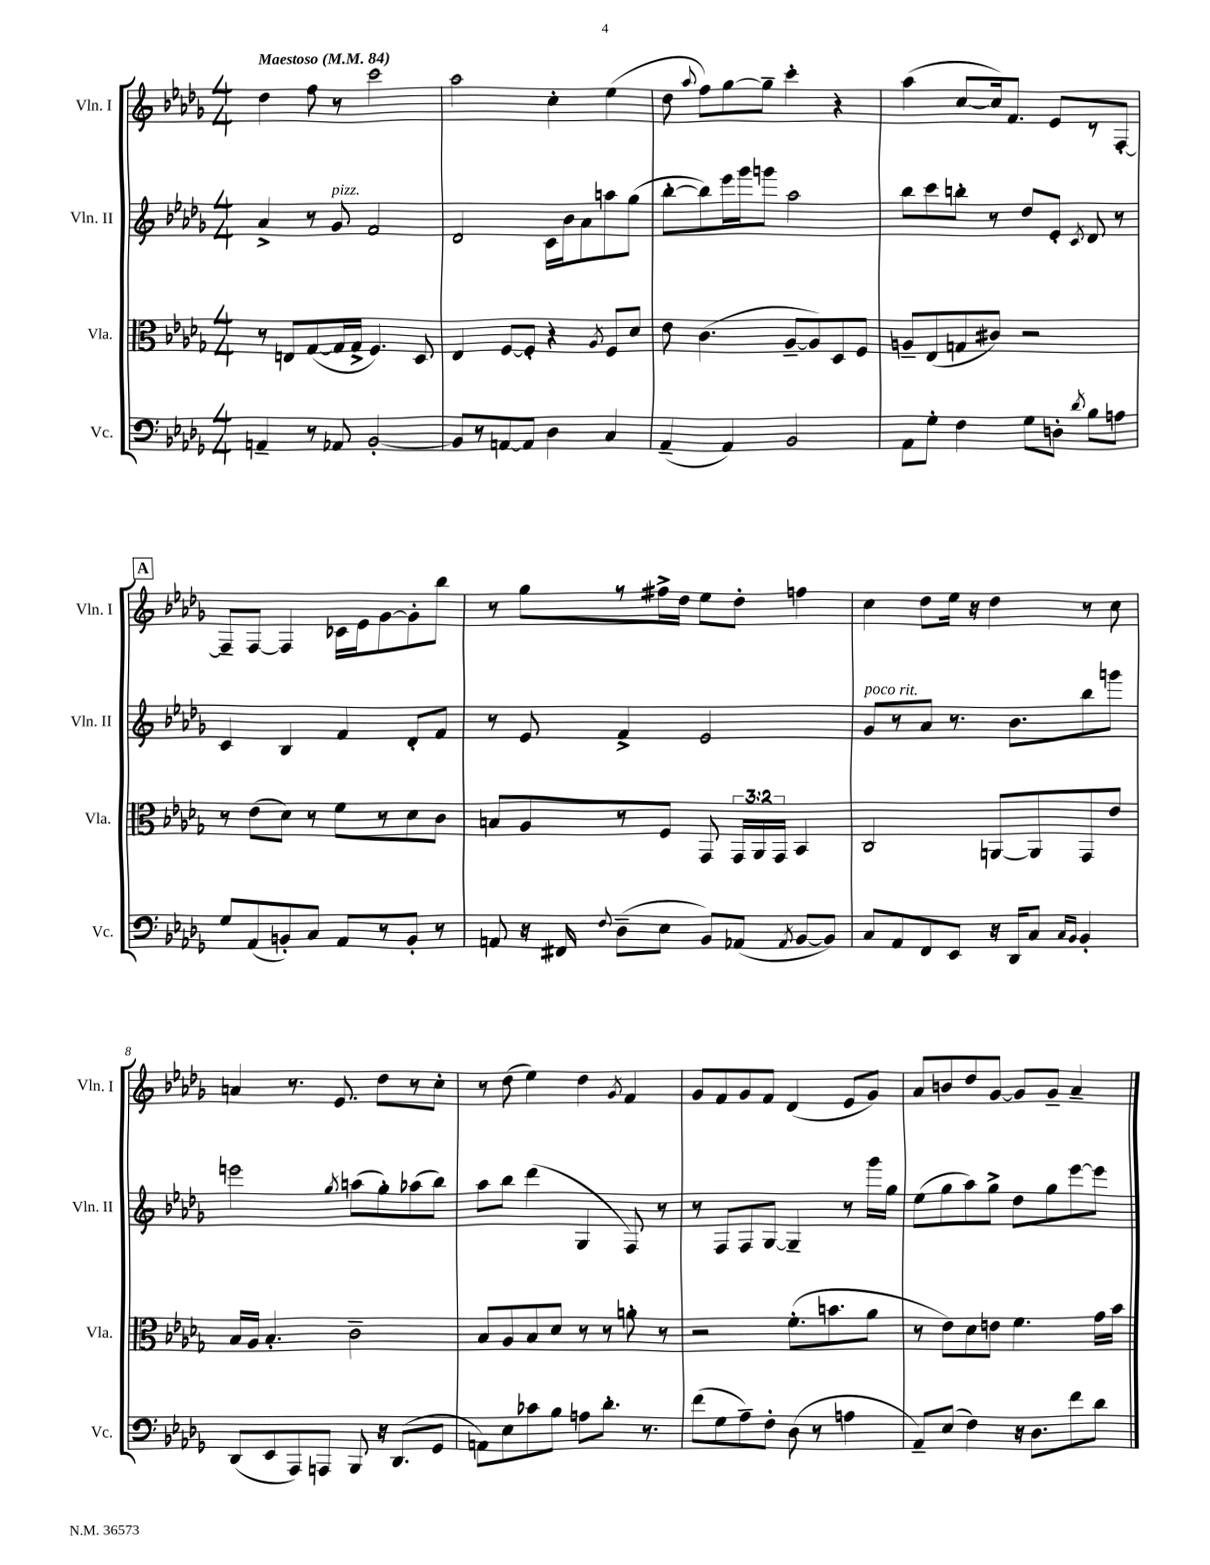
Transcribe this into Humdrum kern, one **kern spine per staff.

**kern	**kern	**kern	**kern
*part4	*part3	*part2	*part1
*staff4	*staff3	*staff2	*staff1
*I"Vc.	*I"Vla.	*I"Vln. II	*I"Vln. I
*I'Vc.	*I'Vla.	*I'Vln. II	*I'Vln. I
*clefF4	*clefC3	*clefG2	*clefG2
*k[b-e-a-d-g-]	*k[b-e-a-d-g-]	*k[b-e-a-d-g-]	*k[b-e-a-d-g-]
*M4/4	*M4/4	*M4/4	*M4/4
*MM84	*MM84	*MM84	*MM84
=1	=1	=1	=1
!	!	!	!LO:TX:a:B:t=Maestoso
4AAn~/	8r	4a-^/	4dd-\
.	8En/L	.	.
8r	([8G-/	8r	8ff\
!	!	!LO:TX:a:i:t=pizz.	!
8AA-X/	16G-/L]	8g-/	8r
.	16G-^/JJ	.	.
[2BB-'/	4.F/)	2f/	2ccc\
.	8D-/	.	.
=2	=2	=2	=2
8BB-/L]	4E-/	2d-/	2aa-\
8r	.	.	.
[8AAn/	[8F/L	.	.
8AA/J]	8F'/J]	.	.
4D-\	4r	16c\LL	4cc'\
.	.	16b-\J	.
.	.	8a-\	.
.	8qA-/	.	.
4C/	8F/L	8aan\	(4ee-\
.	8d-/J	(8gg-\J	.
=3	=3	=3	=3
(4AA-~/	8e-\	[8bb-'\L	8dd-\
.	.	.	8qqaa-/
.	(4.c\	8bb-\])	8ff\L)
4AA-/)	.	16eee-\L	[8gg-\
.	.	16ggg-\J	.
.	.	8gggn\J	8gg-~\J]
2BB-/	[8A-~/L	2aa-\	4ccc'\
.	8A-/])	.	.
.	8D-/	.	4r
.	8F/J	.	.
=4	=4	=4	=4
8AA-\L	8An~/L	8bb-\L	(4aa-\
8G-'\J	(8E-/	8ccc\	.
4F\	8Gn/	8bbn'\J	[8cc/L
.	8c#X/J)	8r	16cc/k])
.	.	.	8.f/J
8G-\L	2r	8dd-/L	.
8Dn'\J	.	8e-'/J	8e-/L
8qd-/	.	8qc/	.
8B-\L	.	8d-/	8r
8An\J	.	8r	[8F'/J
!!LO:LB:g=z
!!LO:REH:place=s1:t=A
=5	=5	=5	=5
8G-/L	8r	4c/	8F~/L]
(8AA-/	(8e-\L	.	[8F/J
8BBn'/)	8d-\J)	4B-/	4F/]
8C/J	8r	.	.
8AA-/L	8f\L	4f/	16c-X\LL
.	.	.	16e-\J
8r	8r	.	[8g-\
8BB'/J	8d-\	8d-'/L	8g-'\]
8r	8c\J	8f/J	8bb-\J
=6	=6	=6	=6
8AAn/	8Bn/L	8r	8r
16r	8A-/	8e-/	8gg-\L
16FF#X/	.	.	.
8qqF/	.	.	.
(8D-~\L	8r	4f^/	8r
8E-\J	8F/J	.	16ff#X^\L
.	.	.	16dd-\JJ
8BB-/L)	8GG-/	2e-/	8ee-\L
(8AA-X/J	24GG-/LL	.	8dd-'\J
.	24AA-/	.	.
.	24GG-/JJ	.	.
8qAA-/	.	.	.
[8BB-/L	4BB-/	.	4ffn\
8BB-/J])	.	.	.
=7	=7	=7	=7
!	!	!LO:TX:a:i:t=poco rit.	!
8C/L	2C/	8g-/L	4cc\
8AA-/	.	8r	.
8FF/	.	8a-/J	8dd-\L
8EE-/J	.	8.r	16ee-\Jk
.	.	.	16r
16r	[8AAn/L	.	4dd-\
16DD-/KL	.	8.b-\L	.
8C/J	8AA/]	.	.
16qqC/LL	.	.	.
16qqBB-/JJ	.	.	.
4BB-'/	8GG-/	8bb-\	8r
.	8e-/J	8gggn\J	8cc\
!!LO:LB:g=z
=8	=8	=8	=8
(8DD-/L	16B-/LL	2eeen\	4an/
.	16A-/JJ	.	.
8EE-/	4.B-'/	.	.
8AAA-/)	.	.	8.r
8AAAn/J	.	.	.
.	.	.	8.e-/
.	.	8qgg-/	.
8BBB-/	2c~\	(8aan\L	.
16r	.	8gg-'\)	8dd-\L
(8.DD-/L	.	.	.
.	.	(8aa-X\	8r
8GG-/J	.	8bb-\J)	8cc'\J
=9	=9	=9	=9
8AAn\L)	8B-/L	8aa-\L	8r
8E-\	8A-/	8bb-\J	(8dd-\
8c-X\	8B-/	(4ddd-\	4ee-\)
8B-\J	8d-/J	.	.
8An\L	8r	4G-/	4dd-\
8.d-'\J	8r	.	.
.	.	.	8qg-/
.	8an'\	8F/)	4f/
8.r	.	.	.
.	8r	8r	.
=10	=10	=10	=10
(8f\L	2r	8r	8g-/L
8G-\	.	8F/L	8f/
8A-~\)	.	8F/	8g-/
8F'\J	.	[8G-/J	8f/J
(8D-\	(8.f'\L	4G-~/]	(4d-/
8r	.	.	.
.	8.bn\	.	.
4An\	.	8r	8e-/L
.	8a-\J	16ggg-\LL	8g-/J)
.	.	16gg-\JJ	.
=11	=11	=11	=11
8AA-~/L)	8r	(8ee-\L	8a-/L
(8E-/J	8e-\L)	8gg-\	8bn/
4F\)	8d-\	8aa-\)	8dd-/
.	8en\J	8gg-^\J	[8g-/J
16r	4.f\	8dd-\L	8g-/L]
8.D-\L	.	.	.
.	.	8gg-\	8g-~/J
8f\	.	[8eee-\	4a-~/
8d-\J	16g-\LL	8eee-\J]	.
.	16b-\JJ	.	.
==	==	==	==
*-	*-	*-	*-
